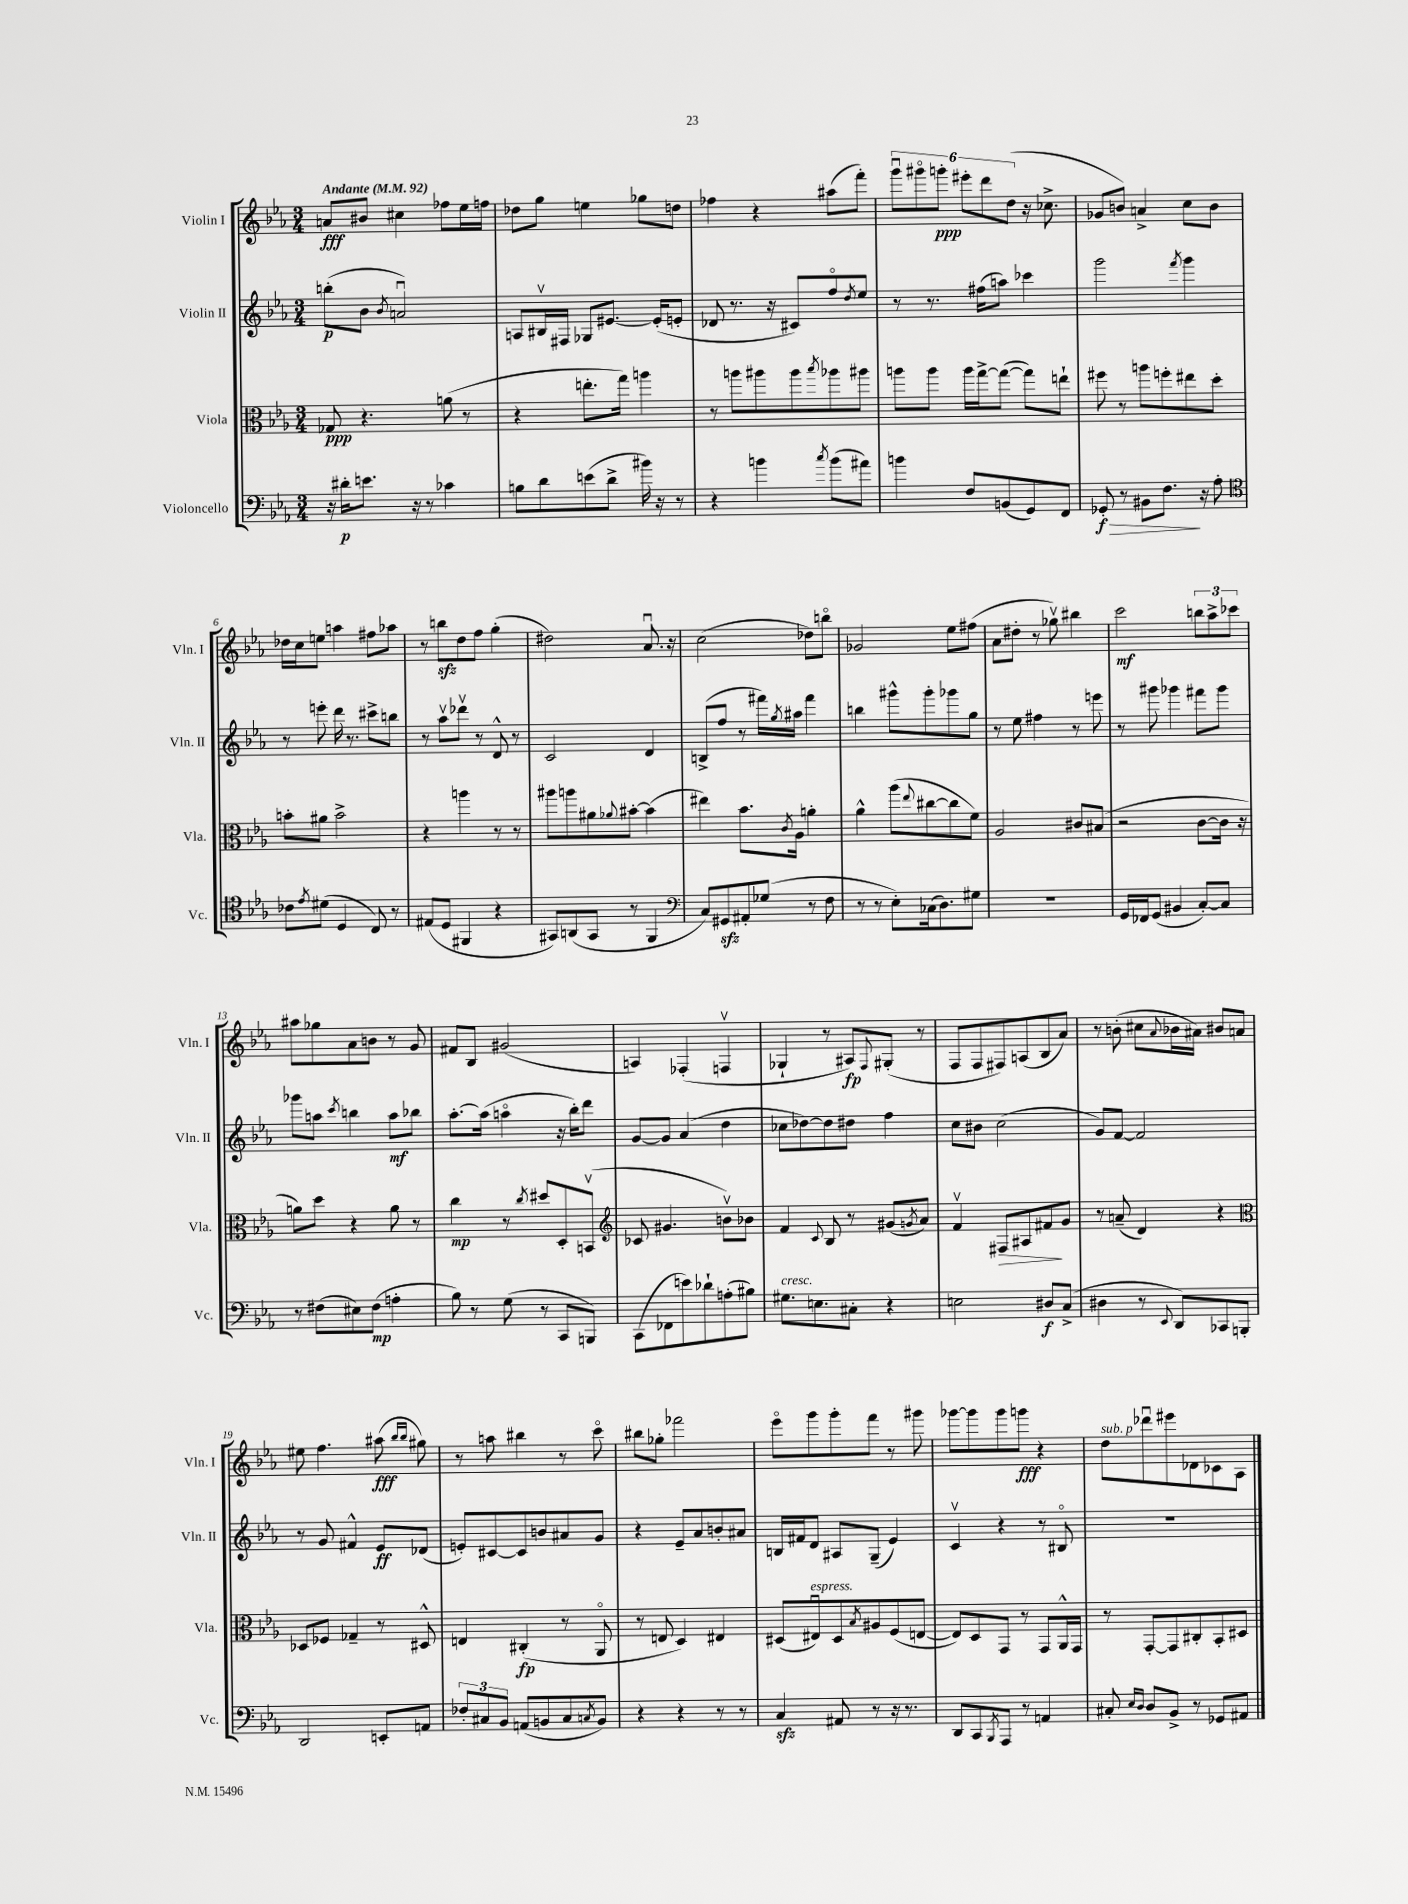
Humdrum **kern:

**kern	**dynam	**kern	**dynam	**kern	**dynam	**kern	**dynam
*part4	*part4	*part3	*part3	*part2	*part2	*part1	*part1
*staff4	*staff4	*staff3	*staff3	*staff2	*staff2	*staff1	*staff1
*I"Violoncello	*	*I"Viola	*	*I"Violin II	*	*I"Violin I	*
*I'Vc.	*	*I'Vla.	*	*I'Vln. II	*	*I'Vln. I	*
*clefF4	*	*clefC3	*	*clefG2	*	*clefG2	*
*k[b-e-a-]	*	*k[b-e-a-]	*	*k[b-e-a-]	*	*k[b-e-a-]	*
*M3/4	*	*M3/4	*	*M3/4	*	*M3/4	*
*MM92	*	*MM92	*	*MM92	*	*MM92	*
=1	=1	=1	=1	=1	=1	=1	=1
!	!	!	!	!	!	!LO:TX:a:B:t=Andante	!
16r	.	8G-X/	ppp	(8bbn'\L	p	8an/L	fff
16d#X'\KL	p	.	.	.	.	.	.
8.en\J	.	4.r	.	8b-\J	.	8b#X/J	.
.	.	.	.	8qb-/	.	.	.
.	.	.	.	2anu/)	.	4cc#X\	.
16r	.	.	.	.	.	.	.
8r	.	.	.	.	.	.	.
4c-X\	.	(8an\	.	.	.	8ff-X\L	.
.	.	8r	.	.	.	16ee-\L	.
.	.	.	.	.	.	16ffn\JJ	.
=2	=2	=2	=2	=2	=2	=2	=2
8Bn\L	.	4r	.	8An/L	.	8dd-X\L	.
8d\	.	.	.	16B#Xv/L	.	8gg\J	.
.	.	.	.	16F#X/JJ	.	.	.
(8en\	.	8.een'\L	.	8G-X/L	.	4een\	.
8d^\J	.	.	.	[8.e#X/J	.	.	.
.	.	16gg\Jk)	.	.	.	.	.
16b#X\)	.	4aan\	.	.	.	8gg-X\L	.
16r	.	.	.	(16e#'/KL]	.	.	.
8r	.	.	.	8en'/J	.	8ddn\J	.
=3	=3	=3	=3	=3	=3	=3	=3
4r	.	8r	.	8d-X/	.	4ff-X\	.
.	.	8aan\L	.	8.r	.	.	.
4bn\	.	8aa#X\	.	.	.	4r	.
.	.	.	.	16r	.	.	.
.	.	8aa#\	.	8c#X/L)	.	.	.
8qcc/	.	8qbb-/	.	.	.	.	.
(8b\L	.	8aa-X\	.	8ff/	.	(8aa#X\L	.
.	.	.	.	8qdd/	.	.	.
8a#X\J)	.	8aa#X\J	.	8ee-/J	.	8fff'\J)	.
=4	=4	=4	=4	=4	=4	=4	=4
4bn\	.	8aan\L	.	8r	.	12gggu\L	.
.	.	.	.	.	.	12ggg#X\	.
.	.	8aa\J	.	8.r	.	.	.
.	.	.	.	.	.	12gggn'\J	ppp
8F/L	.	16aa\LL	.	.	.	12eee#X'\L	.
.	.	[16gg^\J	.	(16ff#X\KL	.	.	.
.	.	.	.	.	.	12ddd\	.
(8BBn/	.	(8gg\J_	.	8aan\J)	.	.	.
.	.	.	.	.	.	(12dd\J	.
8GG/)	.	8gg\L])	.	4ccc-X\	.	16r	.
.	.	.	.	.	.	8.cc-X^\	.
8FF/J	.	8een`\J	.	.	.	.	.
=5	=5	=5	=5	=5	=5	=5	=5
!	!LO:HP:b	!	!	!	!	!	!
8GG-X'/	> f	8ff#X\	.	2ggg\	.	8g-X/L	.
8r	.	8r	.	.	.	8bn/J)	.
8BB#X\L	.	8aan\L	.	.	.	4an^/	.
8.F\J	.	8ffn'\	.	.	.	.	.
.	.	.	.	8qfff/	.	.	.
.	.	8ee#X\	.	4ggg\	.	8cc\L	.
16r	]	.	.	.	.	.	.
8A-'\	.	8dd'\J	.	.	.	8b\J	.
!!LO:LB:g=z
=6	=6	=6	=6	=6	=6	=6	=6
*clefC4	*	*	*	*	*	*	*
8c-X\L	.	8bn'\L	.	8r	.	16dd-X\LL	.
.	.	.	.	.	.	16cc\J	.
8qe-/	.	.	.	.	.	.	.
(8d#X\J	.	8a#X\J	.	8eeen'\	.	8een\J	.
4D/	.	2b^\	.	16ddd\	.	4aan\	.
.	.	.	.	8.r	.	.	.
8C/)	.	.	.	8ccc#X^\L	.	8ff#X\L	.
8r	.	.	.	8bbn\J	.	8aa-X\J	.
=7	=7	=7	=7	=7	=7	=7	=7
(8E#X/L	.	4r	.	8r	.	8r	.
8D/J	.	.	.	8aa-v\L	.	8bbnzz\L	.
4FF#X/	.	4aan\	.	8ddd-Xv\J	.	8dd\	.
.	.	.	.	8r	.	8ff\J	.
4r	.	8r	.	8d^^/	.	(4gg'\	.
.	.	8r	.	8r	.	.	.
=8	=8	=8	=8	=8	=8	=8	=8
8GG#X/L)	.	8aa#X\L	.	2c/	.	2dd#X\)	.
(8AAn/	.	8aan\	.	.	.	.	.
8GG#/J	.	8a#X\	.	.	.	.	.
.	.	8qqa-X/	.	.	.	.	.
8r	.	[8b#X'\J	.	.	.	.	.
4FF/	.	(4b#\]	.	4d/	.	8.a-u/	.
.	.	.	.	.	.	16r	.
=9	=9	=9	=9	=9	=9	=9	=9
*clefF4	*	*	*	*	*	*	*
8C/L)	.	4ee#X\)	.	(8Bn^/L	.	(2cc\	.
8GG#Xzz/	.	.	.	8ff/J	.	.	.
8AA#X'/	.	8.b-\L	.	8r	.	.	.
(8G-X/J	.	.	.	16fff#X\LL)	.	.	.
.	.	8qc/	.	8qgg/	.	.	.
.	.	16A-\Jk	.	16aa#X\JJ	.	.	.
8r	.	4an'\	.	4fff#\	.	8dd-X\L)	.
8F\	.	.	.	.	.	8bbn\J	.
=10	=10	=10	=10	=10	=10	=10	=10
8r	.	4a-^^\	.	4bbn\	.	2g-X/	.
8r	.	.	.	.	.	.	.
8E-'\L)	.	(8aa-\L	.	8ggg#X^^\L	.	.	.
.	.	8qqee-/	.	.	.	.	.
(16C-X\k	.	[8cc#X\	.	8ggg#'\	.	.	.
8.D\)	.	.	.	.	.	.	.
.	.	8cc#\]	.	8ggg-X\	.	8ee-\L	.
8G#X\J	.	8f\J)	.	8gg\J	.	(8ff#X\J	.
=11	=11	=11	=11	=11	=11	=11	=11
2.r	.	2A-/	.	8r	.	8a-\L	.
.	.	.	.	8ee-\	.	8dd#X'\J	.
.	.	.	.	4ff#X\	.	8r	.
.	.	.	.	.	.	8gg-Xv\)	.
.	.	8c#X/L	.	8r	.	4bb#X\	.
.	.	(8B#X/J	.	8eeen\	.	.	.
=12	=12	=12	=12	=12	=12	=12	=12
16GG/LL	.	2r	.	8r	.	2ccc\	mf
16FF-X/J	.	.	.	.	.	.	.
(8GG/J	.	.	.	8ggg#X\	.	.	.
4BB#X/	.	.	.	4ggg-X\	.	.	.
[8C'/L)	.	[8c\L	.	8fff#X\L	.	12bbn\L	.
.	.	.	.	.	.	12aa-^\	.
8C/J]	.	16c\Jk]	.	8ggg-\J	.	.	.
.	.	.	.	.	.	12ccc-X\J	.
.	.	16r	.	.	.	.	.
!!LO:LB:g=z
=13	=13	=13	=13	=13	=13	=13	=13
8r	.	8an\L)	.	8ggg-X\L	.	8aa#X\L	.
(8F#X\L	.	8dd\J	.	8aan\J	.	8gg-X\	.
.	.	.	.	8qccc/	.	.	.
8E#X\)	.	4r	.	4bbn\	.	8a-\	.
(8F#\J	mp	.	.	.	.	8bn\J	.
4An'\	.	8a\	.	8aa\L	mf	8r	.
.	.	8r	.	8bb-X\J	.	8g/	.
=14	=14	=14	=14	=14	=14	=14	=14
8B-\)	.	4cc\	mp	[8.aa-'\L	.	8f#X/L	.
8r	.	.	.	.	.	8B-/J	.
.	.	.	.	(16aa-\Jk]	.	.	.
(8G\	.	8r	.	4aan\	.	(2g#X/	.
.	.	8qcc/	.	.	.	.	.
8r	.	8dd#X/L	.	.	.	.	.
8CC/L	.	8D'/	.	16r	.	.	.
.	.	.	.	16bb-'\KL)	.	.	.
8BBBn/J)	.	(8BBnv/J	.	8ddd\J	.	.	.
=15	=15	=15	=15	=15	=15	=15	=15
*	*	*clefG2	*	*	*	*	*
(8CC\L	.	8c-X/	.	[8g/L	.	4An/)	.
8FF-X\	.	4.g#X/	.	8g/J]	.	.	.
8en\)	.	.	.	(4a-/	.	(4F-X'/	.
8d-X`\	.	.	.	.	.	.	.
(8An'\	.	8bnv\L)	.	4dd\	.	4Fnv/	.
8B#X\J)	.	8b-X\J	.	.	.	.	.
=16	=16	=16	=16	=16	=16	=16	=16
!LO:TX:a:i:t=cresc.	!	!	!	!	!	!	!
8.G#X\L	.	4f/	.	8cc-X\L	.	4G-X`/	.
.	.	.	.	[8dd-X\)	.	.	.
8.En\	.	.	.	.	.	.	.
.	.	8qqc/	.	.	.	.	.
.	.	8B-/	.	8dd-\]	.	8r	.
8C#X'\J	.	8r	.	8dd#X\J	.	8A#X/L)	fp
.	.	.	.	.	.	8qqF/	.
4r	.	(8g#X/L	.	4ff\	.	(8G#X'/J	.
.	.	8qgn/	.	.	.	.	.
.	.	8a-/J)	.	.	.	8r	.
=17	=17	=17	=17	=17	=17	=17	=17
2En\	.	4fv/	.	8cc\L	.	8F/L	.
.	.	.	.	8b#X\J	.	8F/	.
!	!	!	!LO:HP:b	!	!	!	!
.	.	8F#X/L	>	(2cc\	.	8F#X/)	.
.	.	8A#X/	.	.	.	(8An/	.
8D#X/L	f	8f#X/	.	.	.	8B-/	.
(8C^/J	.	8g/J	]	.	.	8a-/J)	.
=18	=18	=18	=18	=18	=18	=18	=18
4D#X\	.	8r	.	8g/L)	.	8r	.
.	.	(8an~/	.	[8f/J	.	(8bn'\	.
8r	.	4d/)	.	2f/]	.	8cc#X\L	.
8qqEE-/	.	.	.	.	.	8qqa-/	.
8DD/L)	.	.	.	.	.	16b-X\L	.
.	.	.	.	.	.	16a#X\JJ)	.
8CC-X/	.	4r	.	.	.	8b#X/L	.
8BBBn'/J	.	.	.	.	.	8an/J	.
!!LO:LB:g=z
=19	=19	=19	=19	=19	=19	=19	=19
*	*	*clefC3	*	*	*	*	*
2DD/	.	8D-X/L	.	8r	.	8ee#X\	.
.	.	8F-X/J	.	8g/	.	4.ff\	.
.	.	4G-X~/	.	4f#X^^/	.	.	.
8EEn'/L	.	8r	.	8e-/L	ff	(8aa#X\	fff
.	.	.	.	.	.	16qqbb-/LL	.
.	.	.	.	.	.	16qqbb-/JJ	.
8AAn/J	.	8D#X^^/	.	(8d-X/J	.	8gg#X\)	.
=20	=20	=20	=20	=20	=20	=20	=20
12F-X'/L	.	4En/	.	8en'/L)	.	8r	.
12C#X/	.	.	.	.	.	.	.
.	.	.	.	[8c#X/	.	8aan\	.
12BB-/J	.	.	.	.	.	.	.
(8AAn/L	.	(4C#X'/	fp	8c#/]	.	4bb#X\	.
8BBn/	.	.	.	8bn/	.	.	.
8C#/	.	8r	.	8a#X/	.	8r	.
8qCn/	.	.	.	.	.	.	.
8BB/J)	.	8AA-/	.	8g/J	.	8ccc\	.
=21	=21	=21	=21	=21	=21	=21	=21
4r	.	8r	.	4r	.	8bb#X\L	.
.	.	8En/	.	.	.	8gg-X'\J	.
4r	.	4D/)	.	8e-~/L	.	2fff-X\	.
.	.	.	.	8a-/	.	.	.
8r	.	4E#X/	.	8bn'/	.	.	.
8r	.	.	.	8a#X/J	.	.	.
=22	=22	=22	=22	=22	=22	=22	=22
4Czz/	.	(8D#X/L	.	16Bn/LL	.	8eee-\L	.
.	.	.	.	16f#X/J	.	.	.
!	!	!LO:TX:a:i:t=espress.	!	!	!	!	!
.	.	8E#Xu/)	.	8d/J	.	8ggg\	.
8AA#X/	.	8D#/	.	8A#X/L	.	8ggg'\	.
.	.	8qB-/	.	.	.	.	.
8r	.	8A#X/	.	(8G~/J	.	8fff\J	.
16r	.	(8F/	.	4e-/)	.	8r	.
8.r	.	.	.	.	.	.	.
.	.	[8En/J	.	.	.	8ggg#X\	.
=23	=23	=23	=23	=23	=23	=23	=23
8DD/L	.	8E/L])	.	4cv/	.	[8ggg-X\L	.
8CC/	.	8D/	.	.	.	8ggg-\]	.
8qBBB-/	.	.	.	.	.	.	.
8AAA-/J	.	8GG/J	.	4r	.	8ggg-\	.
8r	.	8r	.	.	.	8gggn\J	fff
4AAn/	.	8GG/L	.	8r	.	4r	.
.	.	16AA-^^/L	.	8B#X/	.	.	.
.	.	16GG/JJ	.	.	.	.	.
=24	=24	=24	=24	=24	=24	=24	=24
!	!	!	!	!	!	!LO:TX:a:i:t=sub. p	!
8C#X'/	.	8r	.	2.r	.	8dd\L	.
16qqE-/LL	.	.	.	.	.	.	.
16qqD/JJ	.	.	.	.	.	.	.
8D/L	.	[8GG'/L	.	.	.	8ddd-Xu\	.
8BB-^/J	.	8GG/]	.	.	.	8eee#X\	.
8r	.	8C#X'/	.	.	.	8d-X\	.
8GG-X/L	.	8BB-'/	.	.	.	8c-X\	.
8AA#X/J	.	8D#X/J	.	.	.	8A-\J	.
==	==	==	==	==	==	==	==
*-	*-	*-	*-	*-	*-	*-	*-
